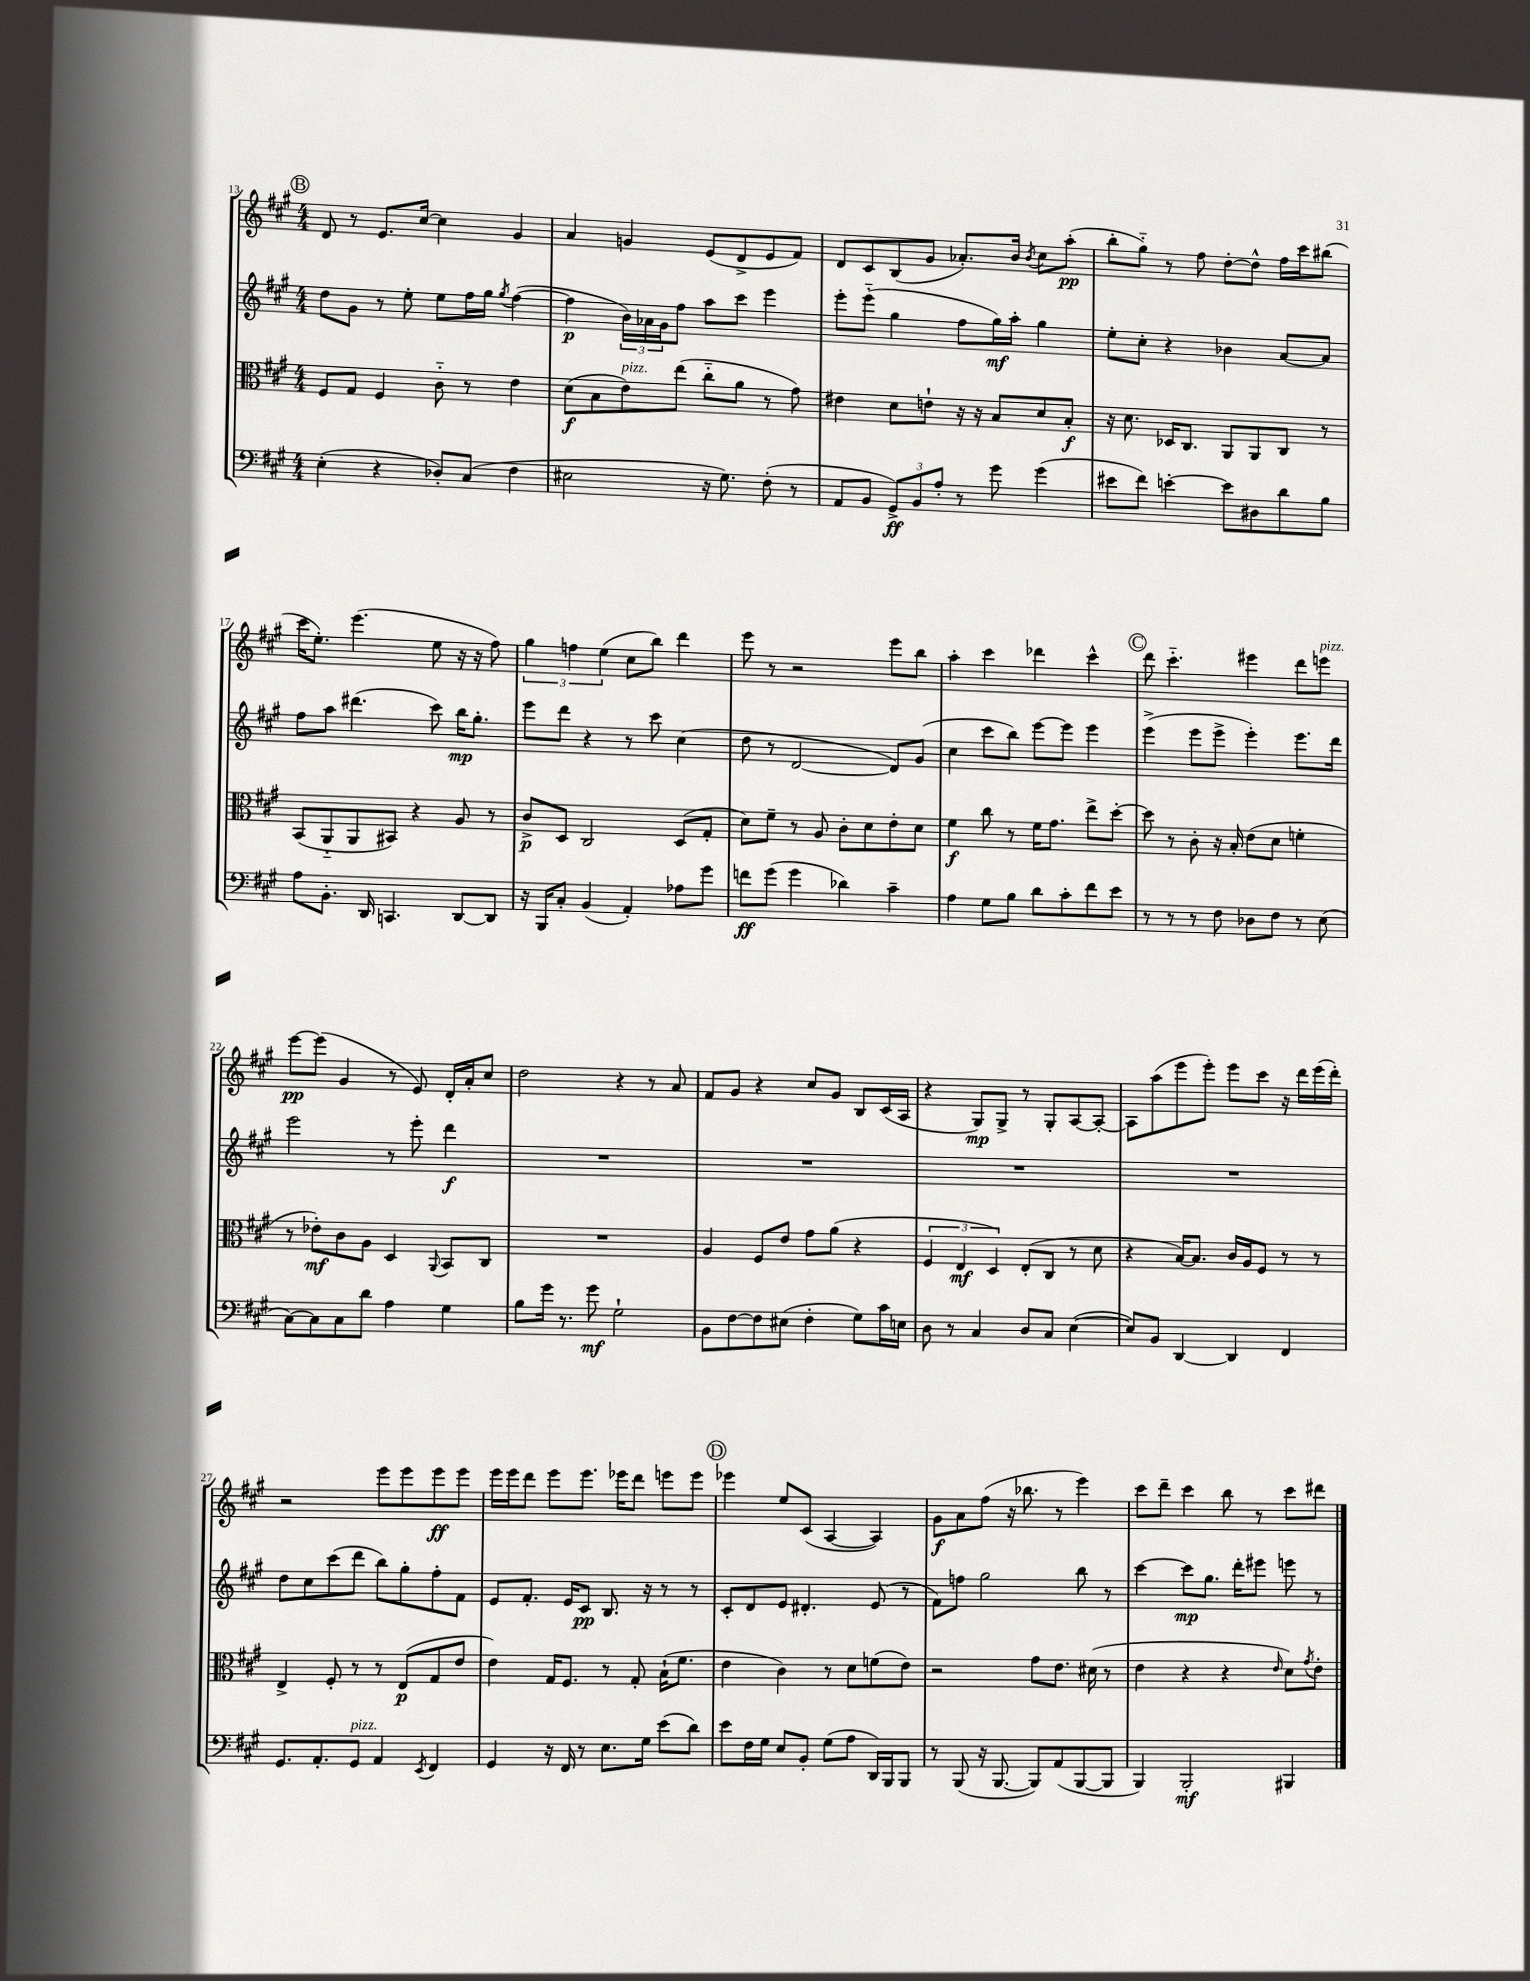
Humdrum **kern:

**kern	**kern	**kern	**kern
*staff4	*staff3	*staff2	*staff1
*clefF4	*clefC3	*clefG2	*clefG2
*k[f#c#g#]	*k[f#c#g#]	*k[f#c#g#]	*k[f#c#g#]
*M4/4	*M4/4	*M4/4	*M4/4
(4E'	8F#	8dd	8d
.	8G#	8g#	8r
4r	4F#	8r	8.e
.	.	8ee'	.
.	.	.	[16cc#
8D-')	8c#'~	8ee	4cc#]
(8C#	8r	16ff#	.
.	.	16gg#	.
.	.	8qgg#	.
4F#	4e	([4ff#	4g#
=	=	=	=
2E#	(8d	4ff#]	4a
.	8B	.	.
.	8e)	24b)	4g
.	.	24a-	.
.	.	24g#	.
.	(8ee	8ff#	.
16r	8cc#'~	8aa	(8e
8.G#)	.	.	.
.	8a	8ccc#	8d^
(8F#'	8r	4eee	8e
8r	8g#)	.	8f#)
=	=	=	=
8AA	4e#	8eee'	8d
8BB	.	(8eee'~	8c#
12GG#^)	8d	4gg#	(8B
12BB	.	.	.
.	8e`	.	8g#
12A'	.	.	.
8r	16r	8ff#	8.a-')
.	16r	.	.
8g#	8B	16gg#)	.
.	.	16aa'	16b
.	.	.	8qb
(4g#	8d	4gg#	8cc#
.	8B'	.	(8aa'
=	=	=	=
8e#	16r	8ee'	8bb'
.	8.d	.	.
8f#)	.	8cc#'	8gg#'~)
[4e'	16D-	4r	8r
.	8.C#	.	.
.	.	.	8ff#
8e]	8AA	4b-	[8dd'
8D#	8AA	.	8dd^^]
8d	8C#	[8a	16ff#
.	.	.	16ccc#
8B	8r	8a]	(8bb#
=	=	=	=
8A	(8BB	8ff#	16ccc#
.	.	.	8.ee')
8.BB'	8AA'~	8aa	.
.	8AA	(4.ddd#	(4.eee
16DD	.	.	.
4.CC	8BB#)	.	.
.	4r	.	.
.	.	8ccc#)	8ee
[8DD	8A	16bb	16r
.	.	8.gg#'	16r
8DD]	8r	.	8ff#)
=	=	=	=
16r	8c#^	8eee	6gg#
16BBB	.	.	.
8C#'	8D	8ddd	.
.	.	.	6ff
(4BB	2C#	4r	.
.	.	.	(6ee
4AA')	.	8r	8cc#
.	.	8ccc#	8bb)
8A-	(8D	(4cc#	4ddd
8g#	8G#'	.	.
=	=	=	=
8f	8d)	8dd	8eee
(8g#	8f#~	8r	8r
4g#	8r	[2d	2r
.	8A	.	.
4d-)	8c#'	.	.
.	8d	.	.
4c#~	8e'	8d])	8eee
.	8d	(8g#	8bb
=	=	=	=
4A	4f#	4cc#	4aa'
8G#	8cc#	8ccc#	4ccc#
8B	8r	8bb)	.
8d	16f#	[8eee	4ddd-
.	8.g#	.	.
8c#'	.	8eee]	.
8f#	8ee^	4eee	4ccc#^^
8e	[8dd'	.	.
=	=	=	=
8r	8dd]	(4eee^	8ddd
8r	8r	.	4.ccc#'~
8r	8c#'	8eee	.
8F#	16r	8eee^	.
.	16B'	.	.
8D-	(8e	4eee')	4eee#
8F#	8d	.	.
8r	4f'	8.eee	8ddd
(8E	.	.	8eee
.	.	16ddd	.
=	=	=	=
[8C#)	8r	2eee	[8eee
8C#]	8e-')	.	(8eee]
8C#	8c#	.	4g#
8d	8A	.	.
4A	4D	8r	8r
.	.	8eee'	8e)
.	8qqAA	.	.
4G#	8BB	4ddd	16d'
.	.	.	16a'
.	8C#	.	8cc#
=	=	=	=
8B	1r	1r	2dd
16g#	.	.	.
8.r	.	.	.
8g#	.	.	.
2G#`	.	.	4r
.	.	.	8r
.	.	.	8a
=	=	=	=
8BB	4A	1r	8f#
[8F#	.	.	8g#
8F#]	8F#	.	4r
(8E#	8e	.	.
4F#'	8g#	.	8cc#
.	(8a	.	8g#
8G#)	4r	.	8B
16c#	.	.	(16c#
16E	.	.	16A
=	=	=	=
8D	6F#	1r	4r
8r	.	.	.
.	6E	.	.
4C#	.	.	8G#)
.	6D)	.	.
.	.	.	8G#^
8D	(8E'	.	8r
8C#	8C#	.	8G#'
([4E	8r	.	[8A
.	8d	.	8A'_
=	=	=	=
8E])	4r	1r	8A]
8BB	.	.	(8aa
[4DD	[16B)	.	8eee
.	8.B]	.	.
.	.	.	8eee')
4DD]	16c#	.	8eee
.	16A	.	.
.	8F#	.	8ccc#
4FF#	8r	.	16r
.	.	.	16ddd
.	8r	.	(16eee
.	.	.	16ddd')
=	=	=	=
8.GG#	4E^	8dd	2r
.	.	8cc#	.
8.AA'	.	.	.
.	8F#'	(8ccc#	.
8GG#	8r	8ddd	.
4AA	8r	8bb)	8eee
.	(8E	8gg#'	8eee
8qEE	.	.	.
4FF#	8G#	8ff#'	8eee
.	8e	8f#	8eee
=	=	=	=
4GG#	4e)	8e	16eee
.	.	.	16eee
.	.	8.f#'	8ddd
16r	16G#	.	8eee
16FF#	8.F#	16e	.
8r	.	8c#	8.eee
8.E	8r	8.B	.
.	.	.	16eee-
.	8G#'	.	8ddd
16G#	.	16r	.
(8e	(16B`	8r	8eee
.	8.f#	.	.
8d)	.	8r	8eee
=	=	=	=
8e	4e	8c#'	4eee-
16F#	.	8d	.
16G#	.	.	.
8E	4c#)	8e	8ee
8BB'	.	4.d#'	(8c#
(8G#	8r	.	[4A
8A	8d	.	.
16DD)	(8f	(8e	4A])
16BBB	.	.	.
8BBB	8e)	8r	.
=	=	=	=
8r	2r	8f#)	8g#
(8BBB	.	8ff	8a
16r	.	2gg#	(8ff#
[8.BBB	.	.	.
.	.	.	16r
.	.	.	8.bb-
8BBB])	8g#	.	.
(8AA	8.e	.	8r
[8BBB	.	8bb	4eee)
.	(16d#	.	.
8BBB]	8r	8r	.
=	=	=	=
4BBB)	4e	[4ccc#	8ccc#
.	.	.	8ddd~
2BBB'	4r	8ccc#]	4ccc#
.	.	8.gg#	.
.	4r	.	8bb
.	.	16ddd'	.
.	.	8eee#	8r
.	16qqe	.	.
4BBB#	8d)	8eee	8ccc#
.	8qg#	.	.
.	8e'	8r	8ddd#
==	==	==	==
*-	*-	*-	*-
